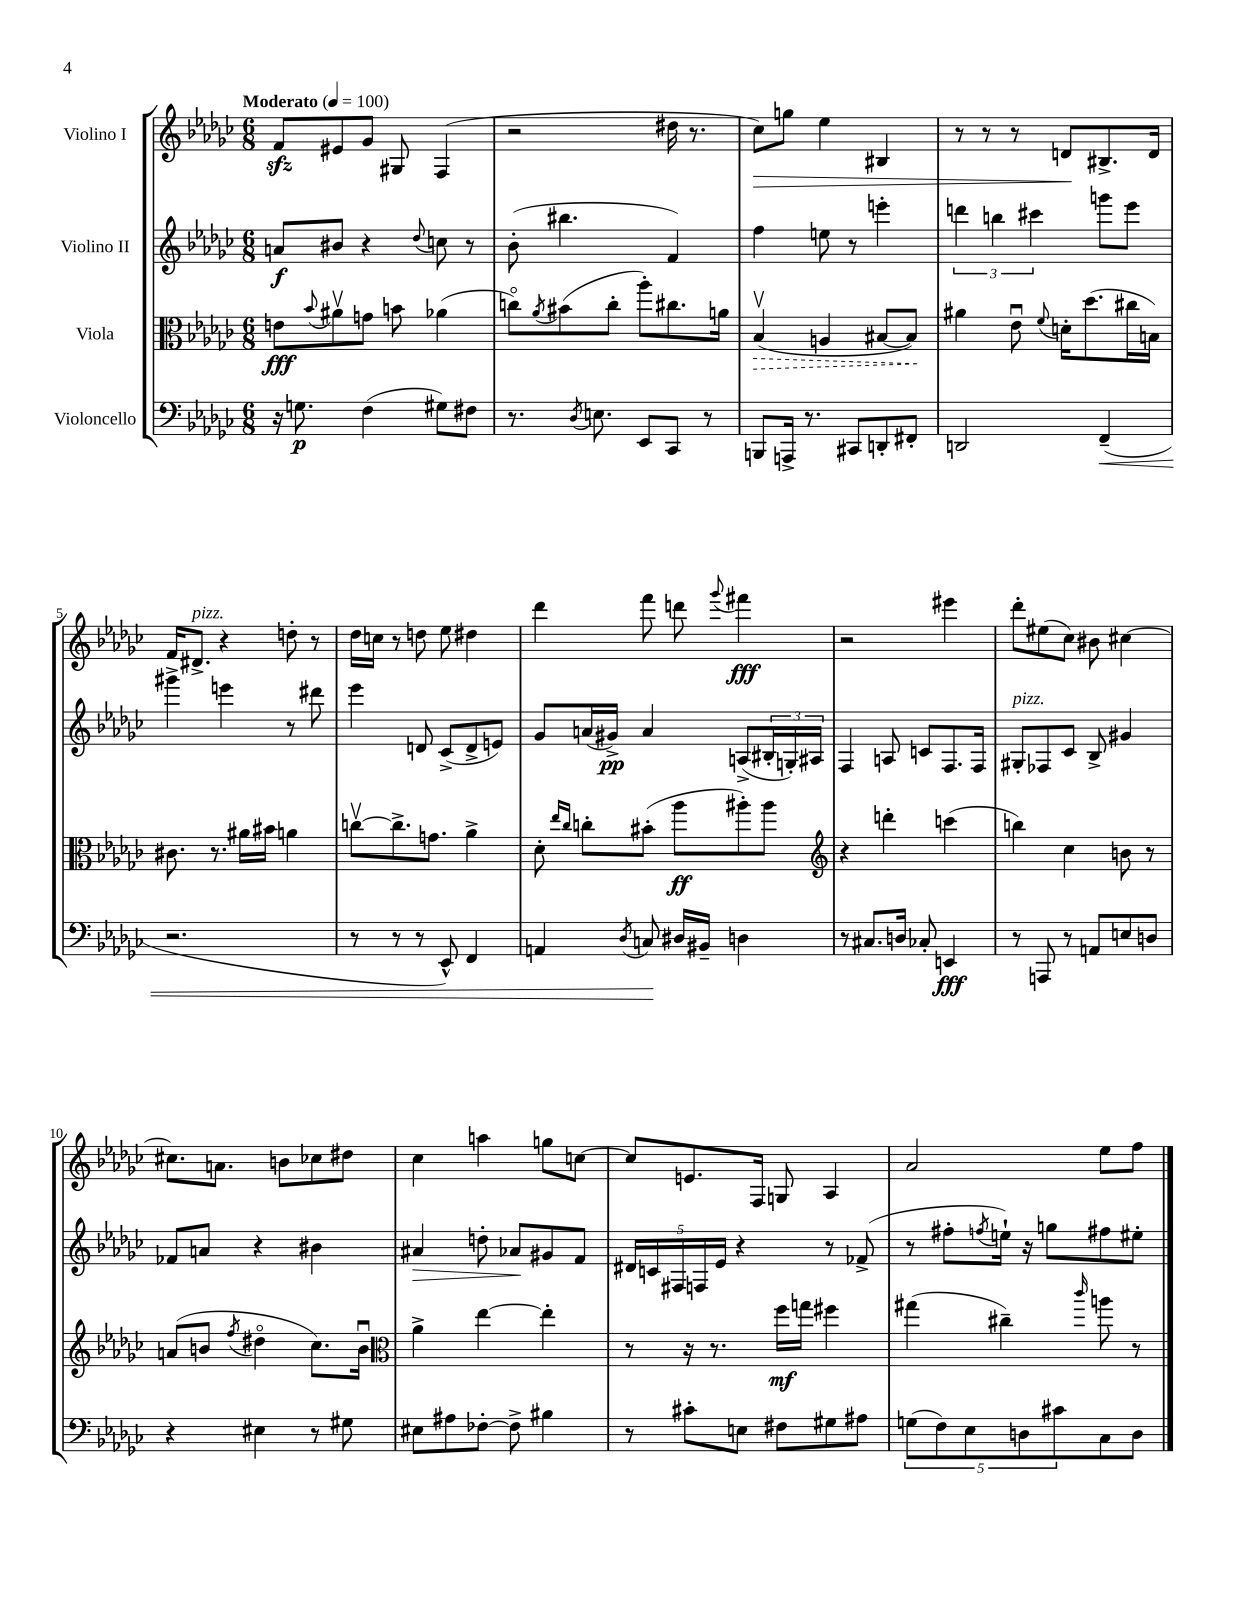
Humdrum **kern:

**kern	**dynam	**kern	**dynam	**kern	**dynam	**kern	**dynam
*part4	*part4	*part3	*part3	*part2	*part2	*part1	*part1
*staff4	*staff4	*staff3	*staff3	*staff2	*staff2	*staff1	*staff1
*I"Violoncello	*	*I"Viola	*	*I"Violino II	*	*I"Violino I	*
*clefF4	*	*clefC3	*	*clefG2	*	*clefG2	*
*k[b-e-a-d-g-c-]	*	*k[b-e-a-d-g-c-]	*	*k[b-e-a-d-g-c-]	*	*k[b-e-a-d-g-c-]	*
*M6/8	*	*M6/8	*	*M6/8	*	*M6/8	*
*MM100	*	*MM100	*	*MM100	*	*MM100	*
=1	=1	=1	=1	=1	=1	=1	=1
!	!	!	!	!	!	!LO:TX:a:B:t=Moderato	!
16r	.	8en\L	fff	8an/L	f	8fzz/L	.
8.Gn\	p	.	.	.	.	.	.
.	.	8qqb-/	.	.	.	.	.
.	.	8a#Xv\	.	8b#X/J	.	8e#X/	.
(4F\	.	8gn\J	.	4r	.	8g-/J	.
.	.	8bn\	.	.	.	8G#X/	.
.	.	.	.	8qqdd-/	.	.	.
8G#X\L)	.	(4a-X\	.	8ccn\	.	(4F/	.
8F#X\J	.	.	.	8r	.	.	.
=2	=2	=2	=2	=2	=2	=2	=2
8.r	.	8ccn\L)	.	(8b-'\	.	2r	.
.	.	8qa-/	.	.	.	.	.
.	.	(8b#X\	.	4.bb#X\	.	.	.
8qD-/	.	.	.	.	.	.	.
8.En\	.	.	.	.	.	.	.
.	.	8cc'\J	.	.	.	.	.
8EE-/L	.	8aa-'\L)	.	.	.	.	.
8CC-/J	.	8.cc#X\	.	4f/)	.	16dd#X\	.
.	.	.	.	.	.	8.r	.
8r	.	.	.	.	.	.	.
.	.	16an\Jk	.	.	.	.	.
=3	=3	=3	=3	=3	=3	=3	=3
!	!	!	!LO:HP:b	!	!	!	!LO:HP:b
8BBBn/L	.	(4B-v/	>	4ff\	.	8cc-\L)	>
16AAAn^/Jk	.	.	.	.	.	8ggn\J	.
8.r	.	.	.	.	.	.	.
.	.	4An/	.	8een\	.	4ee-\	.
8CC#X/L	.	.	.	8r	.	.	.
8DDn'/	.	[8B#X/L	.	4eeen'\	.	4B#X/	.
8FF#X'/J	.	8B#/J])	.	.	.	.	.
.	.	.	]	.	.	.	.
=4	=4	=4	=4	=4	=4	=4	=4
2DDn/	.	4a#X\	.	6dddn\	.	8r	.
.	.	.	.	.	.	8r	.
.	.	.	.	6bbn\	.	.	.
.	.	8e-u\	.	.	.	8r	.
.	.	.	.	6ccc#X\	.	.	.
.	.	8qqf/	.	.	.	.	.
.	.	16dn'\KL	.	.	.	8dn/L	.
.	.	(8.dd-\	.	.	.	.	.
!	!LO:HP:b	!	!	!	!	!	!
(4FF~/	<	.	.	8gggn\L	.	8.B#X^/	]
.	.	16cc#X\L	.	8eee-\J	.	.	.
.	.	16Bn\JJ)	.	.	.	16d/Jk	.
!!LO:LB:g=z
=5	=5	=5	=5	=5	=5	=5	=5
2.r	.	8.c#X\	.	4ggg#X^\	.	16f/KL	.
!	!	!	!	!	!	!LO:TX:a:i:t=pizz.	!
.	.	.	.	.	.	8.d#X^/J	.
.	.	8.r	.	.	.	.	.
.	.	.	.	4eeen\	.	4r	.
.	.	16a#X\LL	.	.	.	.	.
.	.	16b#X\JJ	.	.	.	.	.
.	.	4an\	.	8r	.	8ddn'\	.
.	.	.	.	8ddd#X\	.	8r	.
=6	=6	=6	=6	=6	=6	=6	=6
8r	.	[8ccnv\L	.	4eee-\	.	16dd-\LL	.
.	.	.	.	.	.	16ccn\JJ	.
8r	.	8.cc^\]	.	.	.	8r	.
8r	.	.	.	8dn/	.	8ddn\	.
.	.	8.gn\J	.	.	.	.	.
8EE-^^/)	.	.	.	(8c-^/L	.	8ee-\	.
4FF/	.	4a-^\	.	8d^/	.	4dd#X\	.
.	.	.	.	8en/J)	.	.	.
=7	=7	=7	=7	=7	=7	=7	=7
4AAn/	.	8d-'\	.	8g-/L	.	4ddd-\	.
.	.	16qqee-/LL	.	.	.	.	.
.	.	16qqcc-/JJ	.	.	.	.	.
.	.	8ccn'\L	.	(16an/L	.	.	.
.	.	.	.	16g#X^/JJ)	pp	.	.
8qD-/	.	.	.	.	.	.	.
8Cn/	.	(8b#X'\J	.	4a/	.	8fff\	.
16D#X/LL	[	8aa-\L	ff	.	.	8dddn\	.
16BB#X~/JJ	.	.	.	.	.	.	.
.	.	.	.	.	.	8qqggg-/	.
4Dn\	.	8aa#X'\)	.	(8An^/L	.	4fff#X\	fff
.	.	8aa#\J	.	24B#X'/L	.	.	.
.	.	.	.	24Gn'/)	.	.	.
.	.	.	.	24A#X/JJ	.	.	.
=8	=8	=8	=8	=8	=8	=8	=8
*	*	*clefG2	*	*	*	*	*
8r	.	4r	.	4F/	.	2r	.
8.C#X/L	.	.	.	.	.	.	.
.	.	4dddn'\	.	8An/	.	.	.
16Dn/Jk	.	.	.	.	.	.	.
8C-X'/	.	.	.	8cn/L	.	.	.
4EEn/	fff	(4cccn\	.	8.F/	.	4eee#X\	.
.	.	.	.	16F/Jk	.	.	.
=9	=9	=9	=9	=9	=9	=9	=9
!	!	!	!	!LO:TX:a:i:t=pizz.	!	!	!
8r	.	4bbn\)	.	8G#X'/L	.	8ddd-'\L	.
8AAAn/	.	.	.	8F-X/	.	(8ee#X\	.
8r	.	4cc-\	.	8c-/J	.	8cc-\J)	.
8AAn/L	.	.	.	8B-^/	.	8b#X\	.
8En/	.	8bn\	.	4g#X/	.	[4cc#X\	.
8Dn/J	.	8r	.	.	.	.	.
!!LO:LB:g=z
=10	=10	=10	=10	=10	=10	=10	=10
4r	.	(8an/L	.	8f-X/L	.	8.cc#X\L]	.
.	.	8bn/J	.	8an/J	.	.	.
.	.	.	.	.	.	8.an\J	.
.	.	8qff/	.	.	.	.	.
4E#X\	.	4dd#X\	.	4r	.	.	.
.	.	.	.	.	.	8bn\L	.
8r	.	8.cc-\L)	.	4b#X\	.	8cc-X\	.
8G#X\	.	.	.	.	.	8dd#X\J	.
.	.	16bu\Jk	.	.	.	.	.
=11	=11	=11	=11	=11	=11	=11	=11
*	*	*clefC3	*	*	*	*	*
!	!	!	!	!	!LO:HP:b	!	!
8E#X\L	.	4a-^\	.	4a#X/	>	4cc-\	.
8A#X\	.	.	.	.	.	.	.
[8F-X'\J	.	[4ee-\	.	8ddn'\	.	4aan\	.
8F-^\]	.	.	.	8a-X/L	.	.	.
4B#X\	.	4ee-'\]	.	8g#X/	]	8ggn\L	.
.	.	.	.	8f/J	.	[8ccn\J	.
=12	=12	=12	=12	=12	=12	=12	=12
8r	.	8r	.	20d#X/LL	.	8cc/L]	.
.	.	.	.	20cn/	.	.	.
.	.	.	.	20F#X/	.	.	.
8c#X'\L	.	16r	.	.	.	8.en/	.
.	.	.	.	20Fn/	.	.	.
.	.	8.r	.	.	.	.	.
.	.	.	.	20e-/JJ	.	.	.
8En\J	.	.	.	4r	.	.	.
.	.	.	.	.	.	16F/Jk	.
8F#X\L	.	16ff\LL	mf	.	.	8Gn/	.
.	.	16ggn\JJ	.	.	.	.	.
8G#X\	.	4ff#X\	.	8r	.	4A-/	.
8A#X\J	.	.	.	(8f-X^/	.	.	.
=13	=13	=13	=13	=13	=13	=13	=13
(10Gn\L	.	(4gg#X\	.	8r	.	2a-/	.
10F\)	.	.	.	.	.	.	.
.	.	.	.	8ff#X'\L	.	.	.
10E-\	.	.	.	.	.	.	.
.	.	.	.	8qffn/	.	.	.
.	.	4cc#X~\)	.	16een`\Jk)	.	.	.
10Dn\	.	.	.	.	.	.	.
.	.	.	.	16r	.	.	.
.	.	.	.	8ggn\L	.	.	.
10c#X\	.	.	.	.	.	.	.
.	.	16qqccc-/	.	.	.	.	.
8C-\	.	8aan\	.	8ff#X\	.	8ee-\L	.
8D\J	.	8r	.	8ee#X'\J	.	8ff\J	.
==	==	==	==	==	==	==	==
*-	*-	*-	*-	*-	*-	*-	*-
